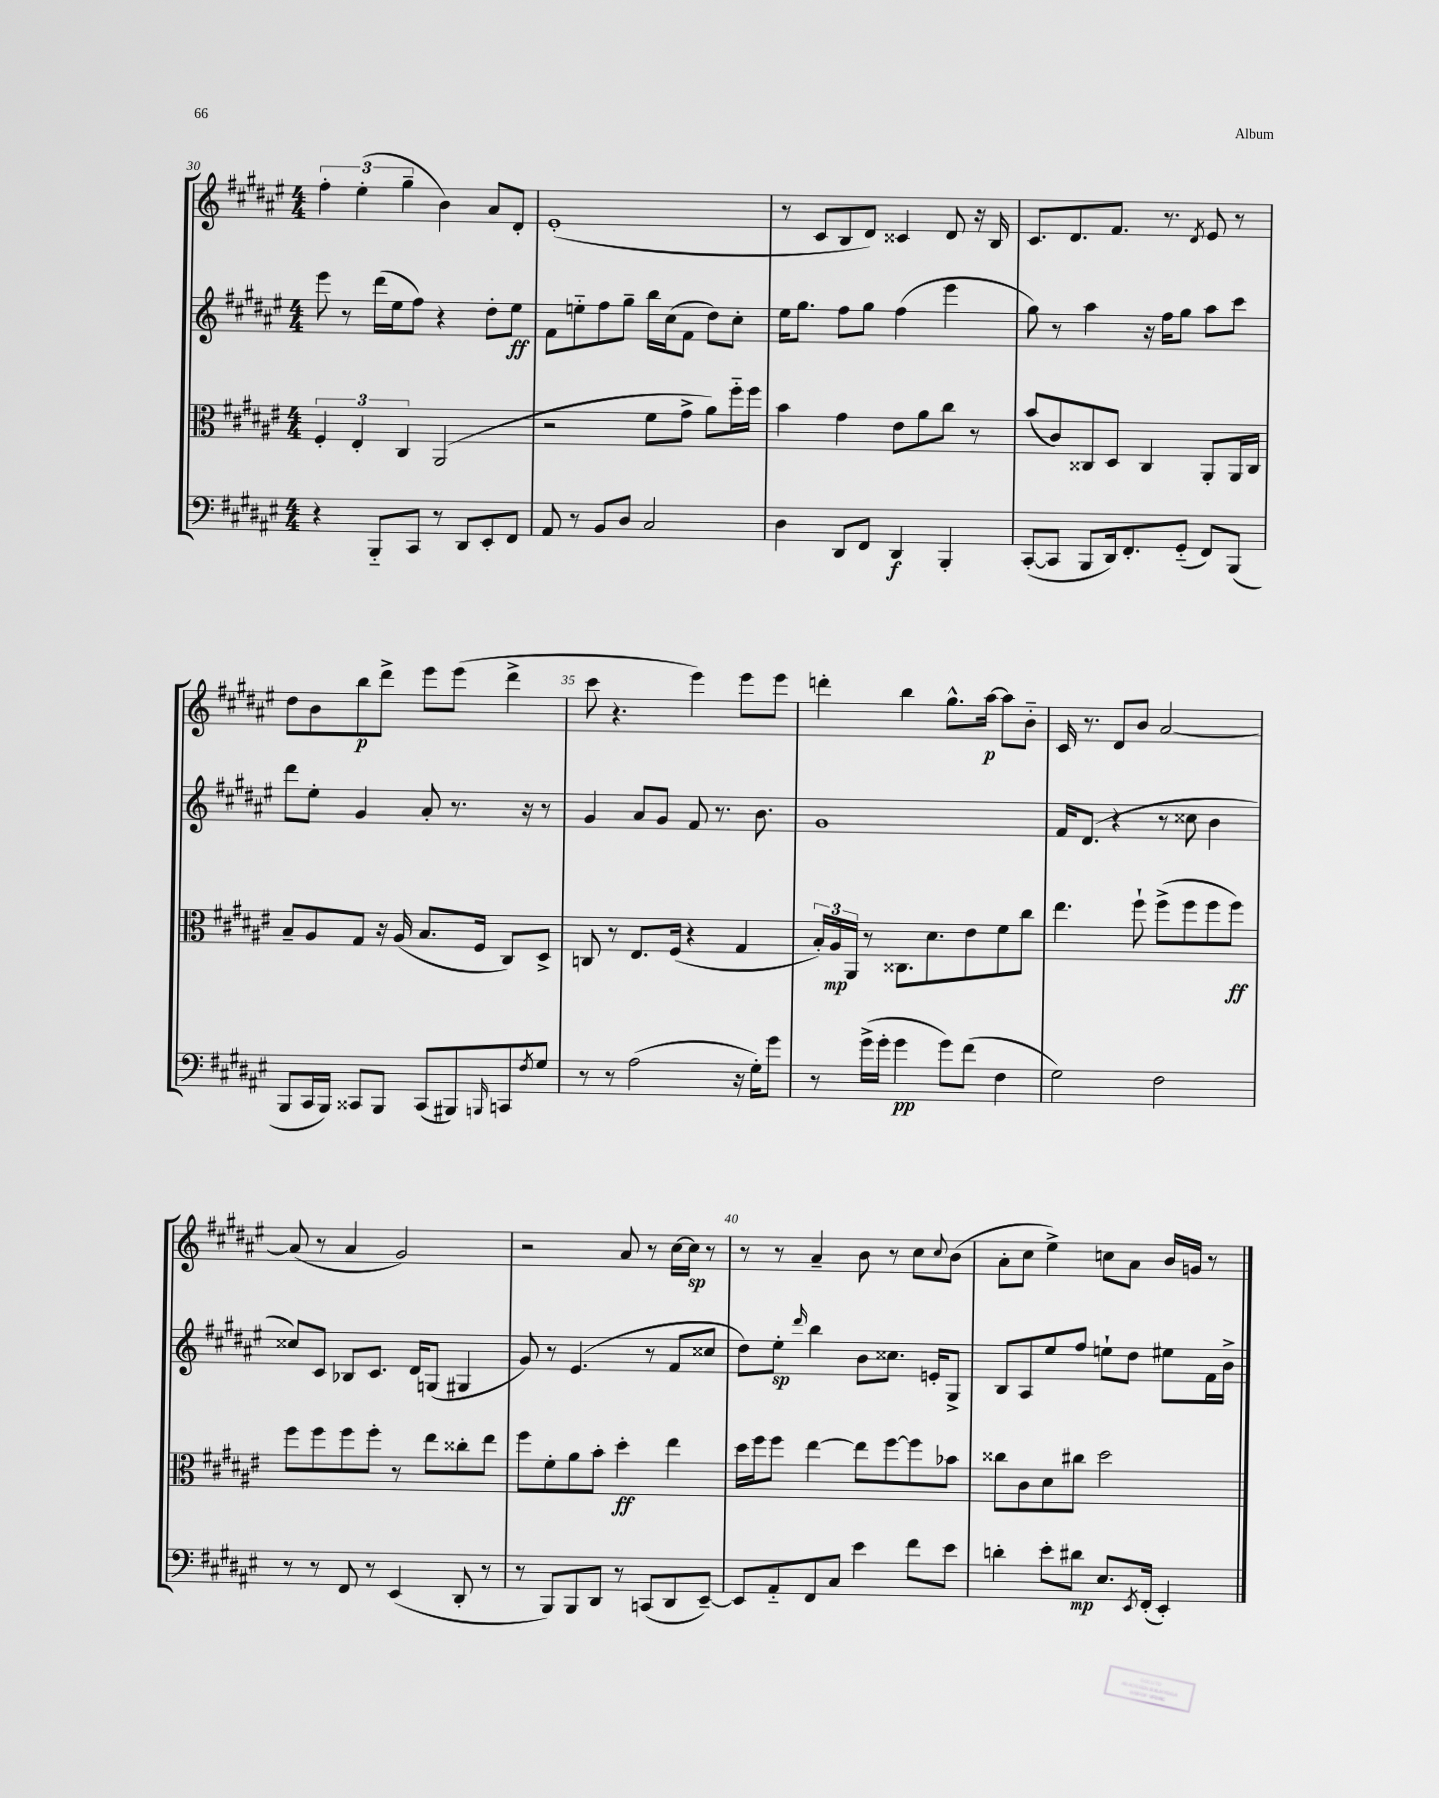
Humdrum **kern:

**kern	**kern	**kern	**kern
*staff4	*staff3	*staff2	*staff1
*clefF4	*clefC3	*clefG2	*clefG2
*k[f#c#g#d#a#e#]	*k[f#c#g#d#a#e#]	*k[f#c#g#d#a#e#]	*k[f#c#g#d#a#e#]
*M4/4	*M4/4	*M4/4	*M4/4
4r	6F#'	8eee#	6ff#'
.	.	8r	.
.	6E#'	.	(6ee#'
8BBB'~	.	(16ddd#	.
.	.	16ee#	.
.	6C#	.	6gg#~
8CC#	.	8ff#)	.
8r	(2AA#	4r	4b)
8DD#	.	.	.
8EE#'	.	8dd#'	8a#
8FF#	.	8ee#	8d#'
=	=	=	=
8AA#	2r	8f#	(1e#'
8r	.	8ee'~	.
8BB	.	8ff#	.
8D#	.	8gg#~	.
2C#	8f#	16bb	.
.	.	(16cc#	.
.	8g#^	8f#	.
.	8a#)	8dd#)	.
.	16ff#'~	8cc#'	.
.	16ff#	.	.
=	=	=	=
4D#	4b	16ee#	8r
.	.	8.gg#	.
.	.	.	8c#
8DD#	4g#	8ff#	8B
8FF#	.	8gg#	8d#)
4DD#	8e#	(4ff#	4c##
.	8a#	.	.
4BBB'	8cc#	4eee#	8d#
.	8r	.	16r
.	.	.	16B
=	=	=	=
([8CC#'	(8b	8gg#)	8.c#
8CC#]	8c#)	8r	.
.	.	.	8.d#
8BBB	8C##	4aa#	.
16DD#)	8D#	.	8.f#
8.FF#'	.	.	.
.	4C##	16r	.
.	.	16ff#	8.r
(8GG#'~	.	8gg#	.
.	.	.	8qd#
8FF#)	8AA#'	8aa#	8e#
(8BBB	16AA#	8ccc#	8r
.	16C##	.	.
=	=	=	=
8BBB	8B~	8ddd#	8dd#
16CC#	8A#	8ee#'	8b
16BBB)	.	.	.
8CC##	8G#	4g#	8bb
8BBB	16r	.	8ddd#^
.	(16A#	.	.
(8CC##	8.B	8a#'	8eee#
8BBB#)	.	8.r	(8eee#
.	16F#	.	.
16qqBBB	.	.	.
8CC	8C#)	.	4ddd#^
.	.	16r	.
8qF#	.	.	.
8G#	8D#^	8r	.
=	=	=	=
8r	8C	4g#	8ccc#
8r	8r	.	4.r
(2A#	8.E#	8a#	.
.	.	8g#	.
.	(16F#	.	.
.	4r	8f#	4eee#)
.	.	8.r	.
16r	4G#	.	8eee#
16G#')	.	8.b	.
8g#	.	.	8eee#
=	=	=	=
8r	24B')	1g#	4ddd'
.	24A#	.	.
.	24AA#	.	.
(16g#^	8r	.	.
16g#'	.	.	.
4g#	8.C##	.	4bb
.	8.d#	.	.
8g#)	.	.	8.gg#^^
(8f#	8e#	.	.
.	.	.	[16aa#
4F#	8f#	.	8aa#]
.	8cc#	.	8b'~
=	=	=	=
2G#)	4.ee#	16f#	16c#
.	.	(8.d#	8.r
.	.	4r	8d#
.	8ff#`	.	8b
2F#	(8ff#^	8r	[2a#
.	8ff#	8cc##	.
.	8ff#	4b	.
.	8ff#)	.	.
=	=	=	=
8r	8ff#	8cc##)	(8a#]
8r	8ff#	8c#	8r
8FF#	8ff#	8B-	4a#
8r	8ff#'	8.c#	.
(4EE#	8r	.	2g#)
.	.	16d#	.
.	8ee#	(8G	.
8DD#'	8cc##'	4G#	.
8r	8ee#	.	.
=	=	=	=
8r	8ff#	8g#)	2r
8BBB)	8f#'	8r	.
8BBB	8a#	(4.e#	.
8DD#	8b'	.	.
8r	4dd#'	.	8a#
(8CC	.	8r	8r
8DD#	4ee#	8f#	[16cc#
.	.	.	16cc#]
[8EE#~)	.	8cc##	8r
=	=	=	=
8EE#]	16dd#	8dd#)	8r
.	16ff#	.	.
8AA#'~	8ff#	8ee#'	8r
.	.	16qqddd#	.
8FF#	[4ee#	4bb	4a#~
8C#	.	.	.
4e#	8ee#]	8b	8b
.	[8ff#	8.cc##	8r
8f#	8ff#]	.	8cc#
.	.	16e'	.
.	.	.	8qqcc#
8e#	8b-	8G#^	(8b
=	=	=	=
4d'	8cc##	8B	8a#'
.	8c#	8A#	8cc#
8e#'	8d#	8ee#	4ee#^)
8d#	8cc#	8ff#	.
8.E#	2dd#	8ee`	8cc
.	.	8dd#	8a#
8qEE#	.	.	.
(16FF#'	.	.	.
4EE#')	.	8ee#	16b
.	.	.	16g
.	.	16f#	8r
.	.	16b^	.
==	==	==	==
*-	*-	*-	*-
